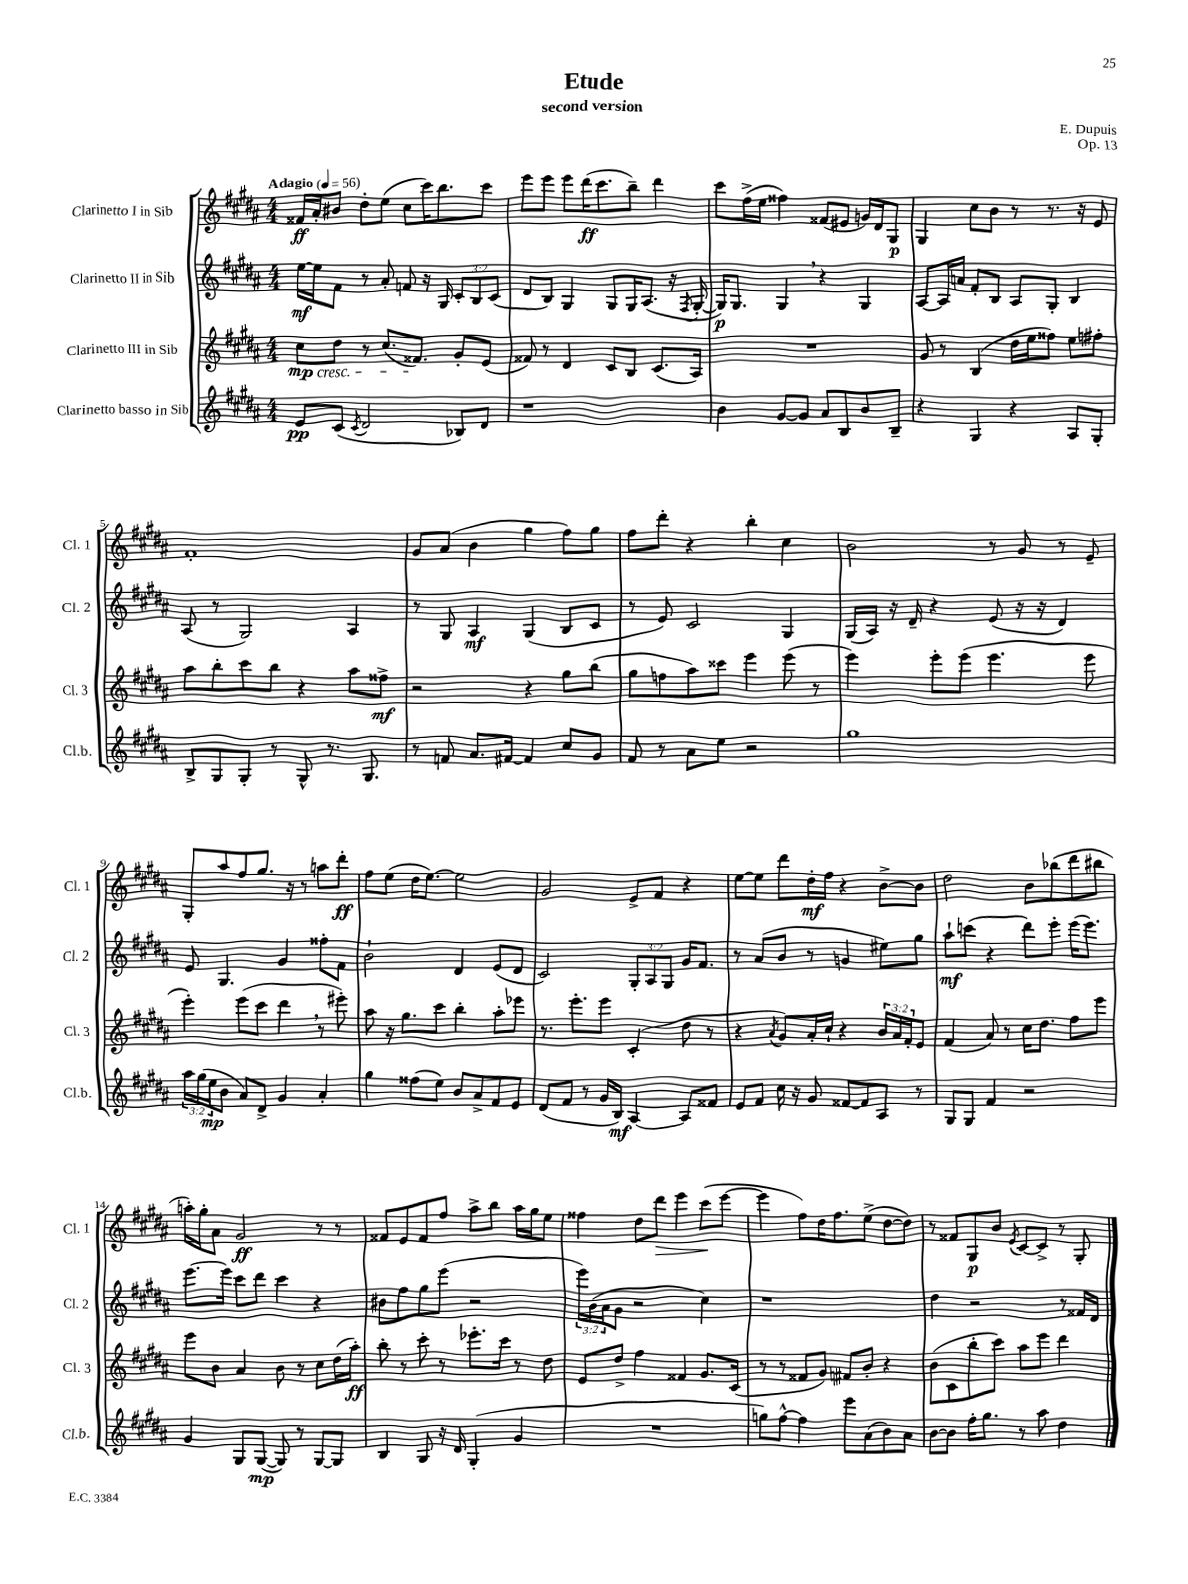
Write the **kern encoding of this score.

**kern	**kern	**kern	**kern
*staff4	*staff3	*staff2	*staff1
*clefG2	*clefG2	*clefG2	*clefG2
*k[f#c#g#d#a#]	*k[f#c#g#d#a#]	*k[f#c#g#d#a#]	*k[f#c#g#d#a#]
*M4/4	*M4/4	*M4/4	*M4/4
*MM56	*MM56	*MM56	*MM56
8e	8cc#	[16ee	16f##
.	.	16ee]	16a#'
(8c#	8dd#	8f#	8b#
8qc#	.	.	.
2d#	8r	8r	8dd#'
.	(8.cc#	8a#'	(8ee
.	.	8f	8cc#
.	8.f##)	.	.
.	.	16r	16ccc#)
.	.	16G#	8.bb
8B-)	8g#'	12c#'	.
.	.	12B	.
8d#	(8e	.	8ccc#
.	.	(12c#	.
=	=	=	=
1r	8f##)	8d#	8eee
.	8r	8B)	8eee
.	4d#	4G#	8eee
.	.	.	(16ddd#
.	.	.	8.ccc#
.	8c#	8G#	.
.	8B	16G#	8bb~)
.	.	(8.A#	.
.	(8.c#	.	4ddd#
.	.	16r	.
.	.	8qF#	.
.	16A#)	[16G#'	.
=	=	=	=
4b	1r	16G#])	8ccc#
.	.	8.G#	.
.	.	.	(16ff#^
.	.	.	16ee
[8g#	.	4G#	4ff##)
8g#]	.	.	.
8a#	.	4r	(8f##
8B	.	.	8e#
8b	.	4G#	16g)
.	.	.	16d#
8B~	.	.	8G#
=	=	=	=
4r	8g#	[8A#	4G#
.	8r	16A#]	.
.	.	16a	.
4G#	(4B	8f#'	8cc#
.	.	8B	8b
4r	16dd#	8A#	8r
.	16ee	.	.
.	8ff##)	8G#'	8.r
8A#	8ee	4B	.
.	.	.	16r
8G#'	8ff#'	.	8e
=	=	=	=
8B^	8aa#	(8A#	1f#'
8G#	8bb'	8r	.
8G#'	8ccc#	2G#)	.
8r	8bb	.	.
8G#^^	4r	.	.
8.r	.	.	.
.	8aa#	4A#	.
8.G#	.	.	.
.	8ff##^	.	.
=	=	=	=
8r	2r	8r	8g#
8f	.	8G#	(8a#
8.a#	.	4A#	4b
[16f#	.	.	.
4f#]	4r	(4G#	4gg#
8cc#	8gg#	8B	8ff#)
8g#	(8bb	8c#	8gg#
=	=	=	=
8f#	8gg#	8r	8ff#
8r	8ff	8e)	8ddd#'
8a#	8aa#)	2c#	4r
8ee	8ccc##	.	.
2r	4eee	.	4bb'
.	(8eee	4G#	4cc#
.	8r	.	.
=	=	=	=
1gg#	4eee)	(16G#	2b
.	.	16A#)	.
.	.	16r	.
.	.	16d#~	.
.	8eee'	4r	.
.	(8eee	.	.
.	4.eee	(8e	8r
.	.	16r	8g#
.	.	16r	.
.	.	4d#)	8r
.	8eee	.	8e~
=	=	=	=
24aa#	4eee')	8e	8G#'
(24gg#	.	.	.
24ee	.	.	.
8b	.	4.G#	8aa#
8a#)	(8eee	.	8ff#
8d#^	8ccc#	.	8.gg#
4g#	4ddd#	4g#	.
.	.	.	16r
.	.	.	8r
4a#'	8r	8ff##'	8aa
.	8eee#')	8f#	8ddd#'
=	=	=	=
4gg#	8aa#	2b`	8ff#
.	16r	.	(8ee
.	8.gg#	.	.
(8ff##	.	.	16dd#
.	.	.	[8.ee)
8ee)	8ccc#	.	.
8b	4bb'	4d#	2ee]
8a#^	.	.	.
8f#	8aa#'	(8e	.
8e	8eee-	8d#	.
=	=	=	=
(8d#	8.r	2c#)	2g#
8f#	.	.	.
.	8.eee'	.	.
8r	.	.	.
16g#	8eee	.	.
16B)	.	.	.
[4A#	(4c#'	12G#'	8e^
.	.	12A#	.
.	.	.	8f#
.	.	12G#	.
8A#]	8dd#	16g#	4r
.	.	8.f#	.
8f##	8r	.	.
=	=	=	=
8e	4r	8r	[8ee
8f#	.	(8a#	8ee]
.	8qa#	.	.
16cc#	8g#)	8b	8ddd#
16r	.	.	.
8g#	16a#'	8r	16dd#'
.	16cc#`	.	16ff#
[8f##	4r	4g	4r
8f##]	.	.	.
8A#	24b	8ee#)	[8b^
.	24a#	.	.
.	24f#'	.	.
8r	8e	8gg#	8b]
=	=	=	=
8G#	(4f#	8aa#`	2dd#
8G#	.	(8ccc	.
4f#	8a#)	4r	.
.	8r	.	.
2r	16cc#	8ddd#)	8b
.	8.dd#	.	.
.	.	8eee'	(8bb-
.	8ff#	(16eee	8ddd#
.	.	8.eee)	.
.	8eee	.	8bb#
=	=	=	=
4g#	8eee	[8.eee	16aa')
.	.	.	16gg#'
.	8b	.	8a#
.	.	16eee]	.
8G#	4a#	8ccc#	2g#
([8G#	.	8ddd#	.
8G#])	8b	4ccc#	.
8r	8r	.	.
[8G#	8cc#	4r	8r
8G#]	(16dd#	.	8r
.	16aa#')	.	.
=	=	=	=
4B	8bb'	8b#	8f##
.	8r	8ff#	8e
8G#	8ccc#'	8gg#	8f##
16r	8r	(8eee	8ff#
16d#	.	.	.
(4G#'	8.eee-'	2r	8aa#^
.	.	.	8bb
.	16ccc#	.	.
4g#	8r	.	16aa#
.	.	.	16gg#
.	8dd#	.	8ee
=	=	=	=
1r	8e	24eee)	4ff##
.	.	(24b	.
.	.	24a#	.
.	8dd#^	8g#	.
.	4ff#	2r	8dd#
.	.	.	8ddd#
.	4f##	.	4eee
.	8.g#	4cc#)	(8ccc#
.	.	.	[8eee
.	(16c#	.	.
=	=	=	=
8gg)	8r	1r	4eee]
[8ff#^^	8r	.	.
4ff#]	8f##	.	8ff#)
.	8g#)	.	16dd#
.	.	.	8.ff#
8eee	8f#	.	.
(8a#	8b'	.	(8ee^
8b)	4r	.	[8dd#
8a#	.	.	8dd#])
=	=	=	=
[8b	(8b	4dd#	8r
8b]	8c#	.	8f##
16ff#'	8bb'	2r	8G#
8.gg#	.	.	.
.	8ccc#)	.	8b
.	.	.	8qe
8r	8aa#	.	[8c#
8aa#	8eee	.	8c#^]
4dd#	4ddd#	8r	8r
.	.	16f##	8G#'
.	.	16d#	.
==	==	==	==
*-	*-	*-	*-
